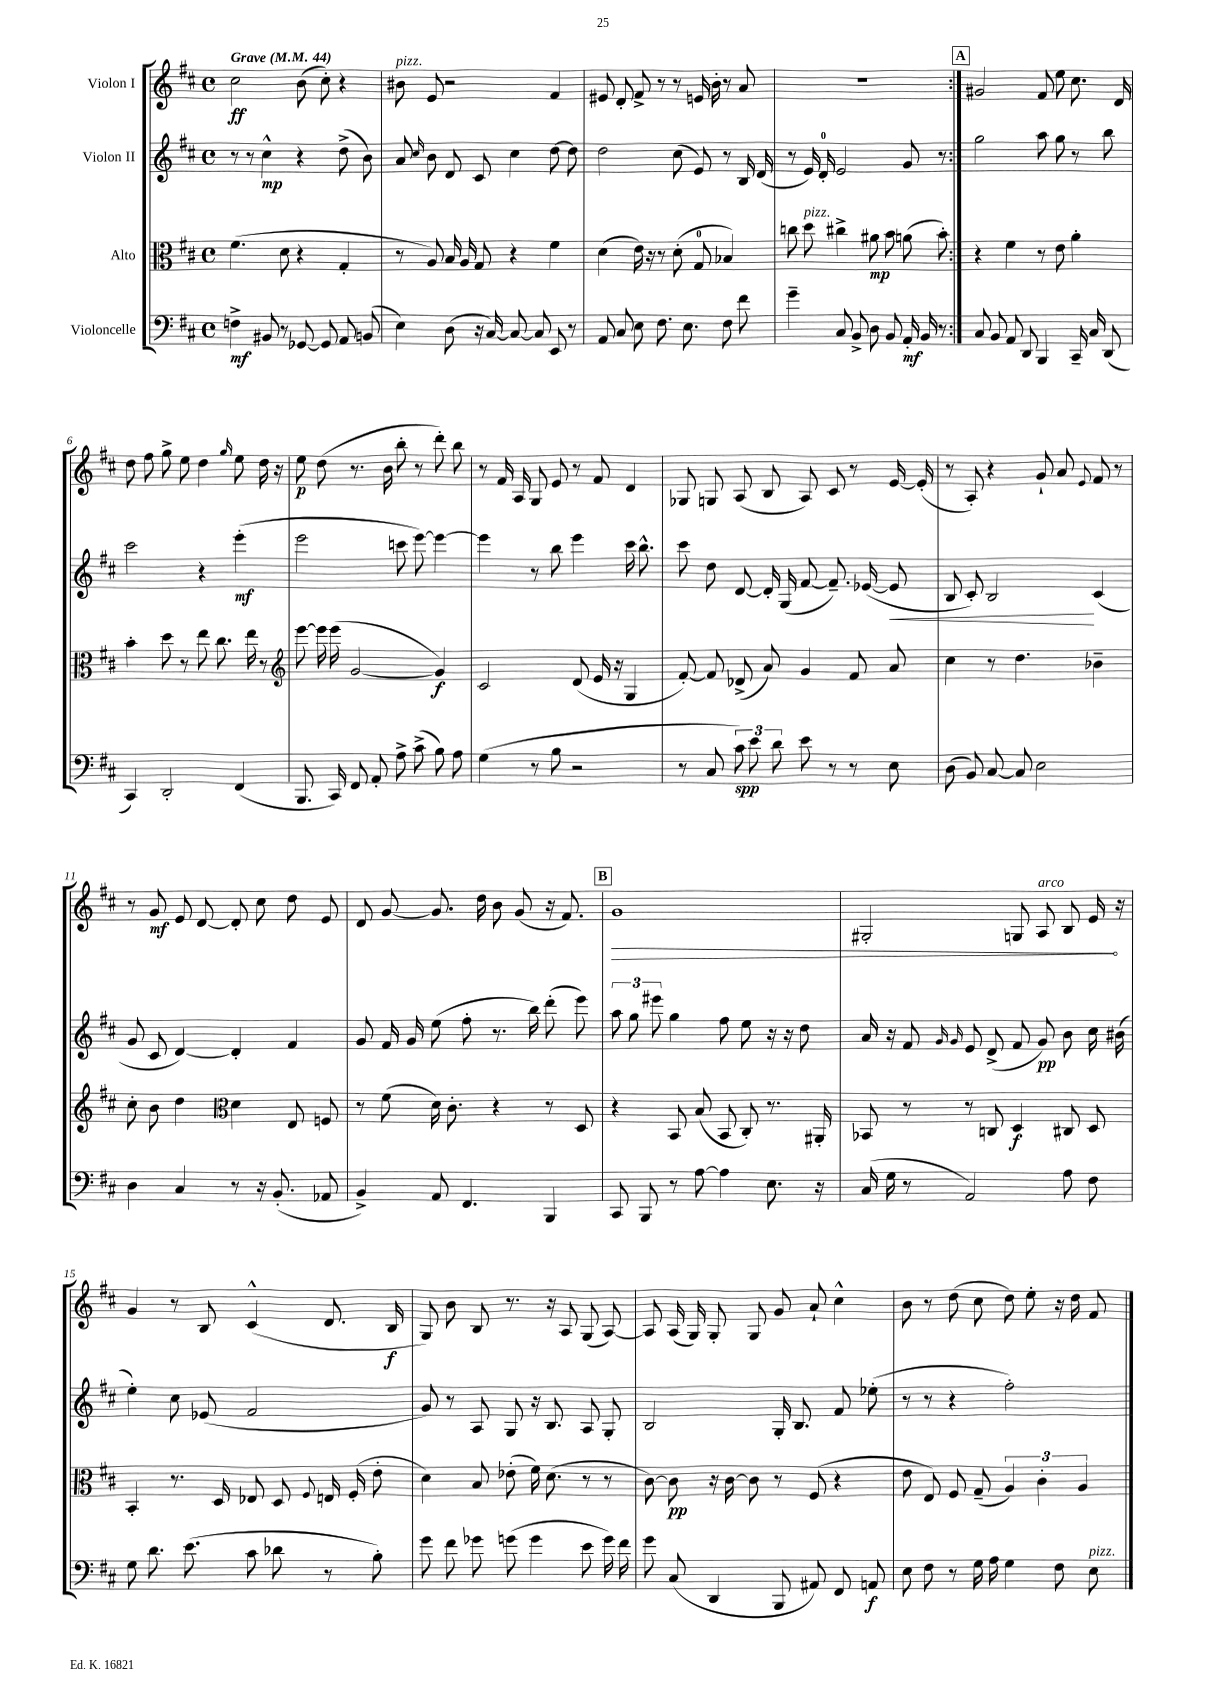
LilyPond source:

<<
\new StaffGroup <<
\new Staff = "s0" \with { instrumentName = "Violon I" } {
    \clef treble \key d \major \defaultTimeSignature \time 4/4 \tempo "Grave" 4 = 44
    \autoBeamOff \repeat volta 2 { cis''2\ff b'8( cis''8-.) r4 |
    bis'8^\markup { \italic "pizz." } e'8 r2 fis'4 |
    eis'8 d'8-. fis'8-> r8 r8 e'16 b'16-. r8 a'8 |
    r1 | }
    \mark \markup { \box "A" } gis'2 fis'8 e''8 cis''8. d'16 |
    d''8 fis''8 g''8-> e''8 d''4 \grace { g''16 } e''8 d''16 r16 |
    e''8\p d''8( r8. b'16 b''8-. r8 d'''8-.) b''8 |
    r8 fis'16 a16 g8 e'8 r8 fis'8 d'4 |
    ges8 g8 a8( b8 a8) cis'8 r8 e'16~ e'16-.( |
    r8 a8-.) r4 g'8-! a'8 \appoggiatura { e'8 } fis'8 r8 |
    r8 g'8\mf e'8 d'8~ d'8-. cis''8 d''8 e'8 |
    d'8 g'8~ g'8. d''16 b'8 g'8( r16 fis'8.) |
    \mark \markup { \box "B" } \once \override Hairpin.circled-tip = ##t g'1\> |
    gis2-. g8 a8^\markup { \italic "arco" } b8 e'16\! r16 |
    g'4 r8 b8 cis'4-^( d'8. b16\f |
    g8) b'8 b8 r8. r16 a8 g8( a8~) |
    a8 a16( g16) g8-. g8 g'8 a'8-! cis''4-^ |
    b'8 r8 d''8( cis''8 d''8) e''8-. r16 d''16 fis'8 \bar "|." |
}
\new Staff = "s1" \with { instrumentName = "Violon II" } {
    \clef treble \key d \major \defaultTimeSignature \time 4/4
    \autoBeamOff \repeat volta 2 { r8 r8 cis''4-^\mp r4 d''8->( b'8) |
    a'8 \grace { cis''16 } b'8 d'8 cis'8 cis''4 d''8~ d''8 |
    d''2 cis''8( e'8) r8 b16 d'16( |
    r8 e'16) d'16-0-. e'2 g'8 r8 | }
    \mark \markup { \box "A" } g''2 a''8 g''8 r8 b''8 |
    cis'''2 r4 e'''4-.\mf( |
    e'''2 c'''8 e'''8~) e'''4~ |
    e'''4 r8 b''8 e'''4 cis'''16 b''8.-^ |
    cis'''8 d''8 d'8~ d'16-. g16( fis'8~ fis'8.--) ees'16~( ees'8\< |
    b8 cis'8-.) b2\! cis'4( |
    g'8 cis'8 d'4~) d'4-. fis'4 |
    g'8 fis'16 g'16 e''8( fis''8-. r8. b''16) d'''8-.( e'''8) |
    \mark \markup { \box "B" } \tuplet 3/2 { a''8 g''8 eis'''8 } g''4 fis''8 e''8 r16 r16 d''8 |
    a'16 r16 fis'8 \grace { g'16 g'16 } e'8 d'8->( fis'8 g'8\pp) b'8 cis''16 bis'16( |
    e''4-.) cis''8 ees'8( fis'2 |
    g'8) r8 a8 g8 r16 b8. a8 g8-. |
    b2 g16-. b8. fis'8 ees''8-.( |
    r8 r8 r4 fis''2-.) \bar "|." |
}
\new Staff = "s2" \with { instrumentName = "Alto" } {
    \clef alto \key d \major \defaultTimeSignature \time 4/4
    \autoBeamOff \repeat volta 2 { fis'4.( d'8 r4 g4-. |
    r8 a8) b16 a16 g8 r4 fis'4 |
    d'4( e'16) r16 r8 d'8-.( g8-0 bes4) |
    c''8 d''8^\markup { \italic "pizz." } cis''4-> ais'8\mp b'8 a'8( b'8-.) | }
    \mark \markup { \box "A" } r4 fis'4 r8 e'8 a'4-. |
    b'4-. d''8 r8 e''8 cis''8. e''16 r8 |
    \clef treble e'''8~ e'''16 e'''16( g'2~ g'4\f) |
    cis'2 d'8( e'16 r16 g4 |
    fis'8~-.) fis'8 des'8->( a'8) g'4 fis'8 a'8 |
    cis''4 r8 d''4. bes'4-- |
    cis''8-. b'8 d''4 \clef alto d'4 e8 f8 |
    r8 fis'8( d'16) cis'8.-. r4 r8 d8 |
    \mark \markup { \box "B" } r4 b,8 b8( b,8 cis8-.) r8. ais,16-. |
    bes,8 r8 r8 c8 d4\f cis8 d8 |
    b,4-. r8. d16 ees8 d8 \appoggiatura { fis8 } e16 fis16-.( e'8-. |
    d'4) b8 ees'8-.( fis'16) d'8.( r8 r8 |
    cis'8~) cis'8\pp r16 cis'16~ cis'8 r8 fis8( r4 |
    e'8 e8) fis8 g8--( \tuplet 3/2 { a4) cis'4-. a4 } \bar "|." |
}
\new Staff = "s3" \with { instrumentName = "Violoncelle" } {
    \clef bass \key d \major \defaultTimeSignature \time 4/4
    \autoBeamOff \repeat volta 2 { f4->\mf bis,8 r8 ges,8~ ges,8 a,8 b,8( |
    e4) d8( r16 cis16~) cis8~ cis8 e,8 r8 |
    a,8 cis8 e8 fis8. e8. fis8 fis'8 |
    g'4-- cis8 b,8-> d8 b,8 a,16-.\mf b,16 r8 | }
    \mark \markup { \box "A" } cis8 b,8 a,8 d,8 b,,4 cis,16-- cis16 d,8( |
    cis,4) d,2-. fis,4( |
    b,,8. cis,16) fis,8 a,8-. a8-> cis'8->( b8) a8 |
    g4( r8 b8 r2 |
    r8 cis8 \tuplet 3/2 { cis'8\spp) e'8 d'8 } e'8 r8 r8 e8 |
    d8( b,8) cis8~ cis8 e2 |
    d4 cis4 r8 r16 b,8.-.( aes,8 |
    b,4->) a,8 fis,4. b,,4 |
    \mark \markup { \box "B" } cis,8 b,,8 r8 a8~ a4 e8. r16 |
    cis16( g16 r8 a,2) a8 fis8 |
    g8 d'8. e'8.( cis'8 des'8 r8 b8-.) |
    g'8 fis'8 ges'8 g'8( g'4 e'8 g'16) fis'16 |
    g'8 cis8( d,4 b,,8 ais,8) fis,8 a,8\f |
    e8 fis8 r8 g16 a16 g4 fis8 e8^\markup { \italic "pizz." } \bar "|." |
}
>>
>>
